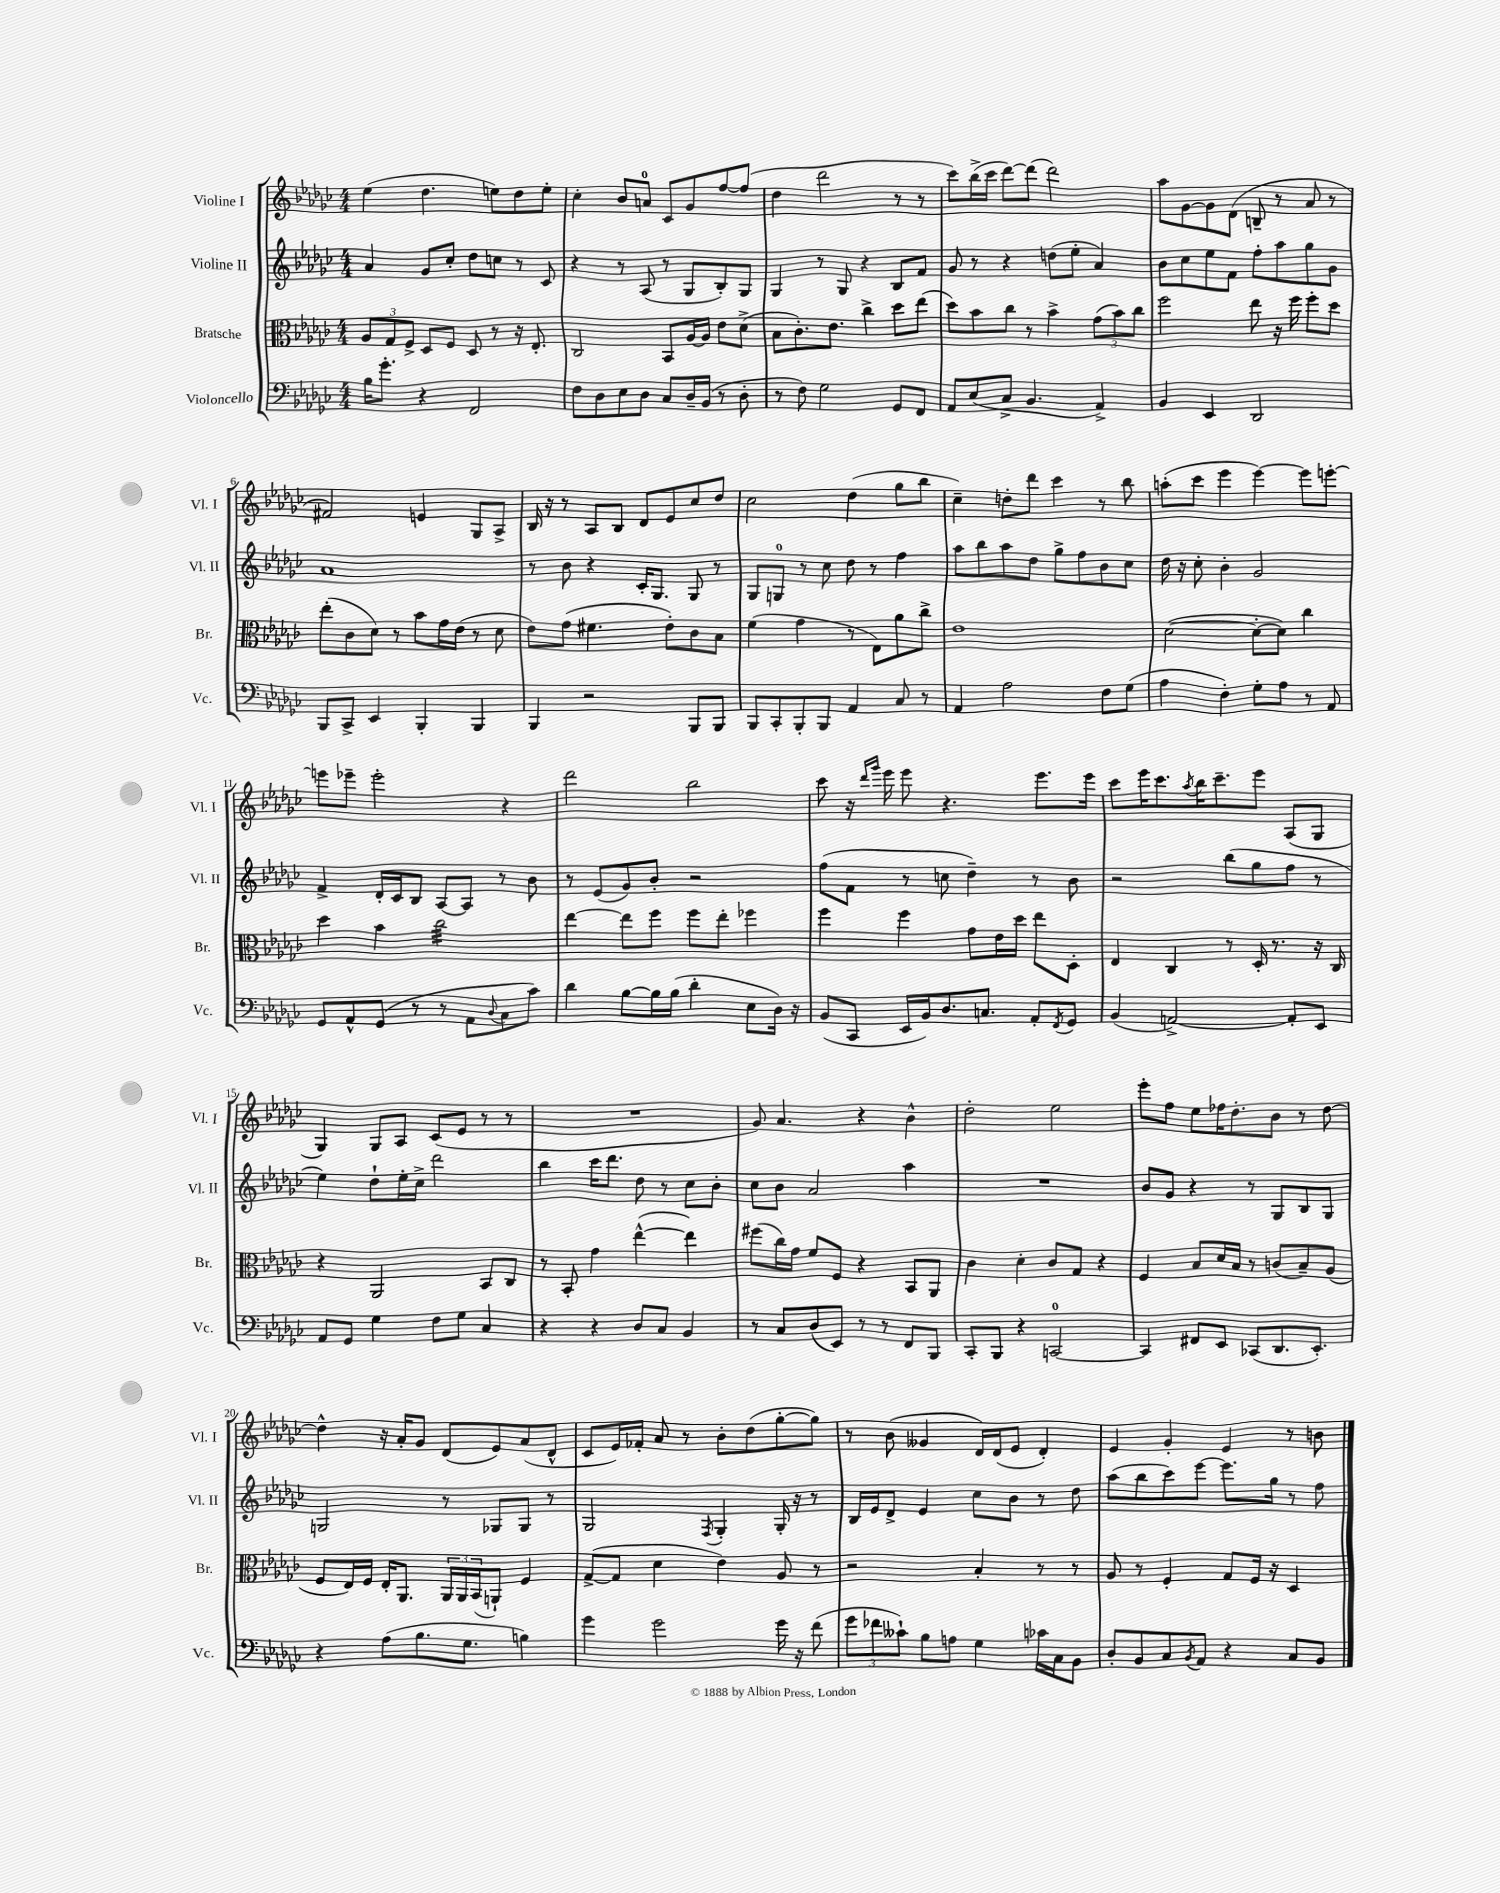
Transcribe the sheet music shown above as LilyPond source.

<<
\new StaffGroup <<
\new Staff = "s0" \with { instrumentName = "Violine I" shortInstrumentName = "Vl. I" } {
    \clef treble \key ges \major \numericTimeSignature \time 4/4
    ees''4( des''4. e''8) des''8 e''8-. |
    ces''4-. bes'8 a'8-0 ces'8 ges'8 f''8~ f''8( |
    des''4 des'''2 r8 r8 |
    ces'''8) bes''16->( ces'''16 des'''8~) des'''8( des'''2) |
    aes''8 ges'8~ ges'8 des'8( b8-- r8 aes'8 r8 |
    fis'2) e'4 ges8 aes8-> |
    bes16 r16 r8 aes8 bes8 des'8 ees'8 ces''8 des''8 |
    ces''2 des''4( ges''8 bes''8 |
    ces''4--) d''8-. des'''8 ces'''4 r8 bes''8 |
    a''8-.( ces'''8 ees'''4 ees'''4~) ees'''8 e'''8~-. |
    e'''8 ees'''8-- ees'''2-. r4 |
    des'''2 bes''2 |
    ces'''8 r16 \grace { des'''16 ges'''16 } ees'''16 ees'''8 r4. ees'''8. ees'''16 |
    ces'''8 ees'''16 ces'''8. \acciaccatura { aes''8 } bes''16 ces'''8.-- ees'''8 aes8( ges8 |
    ges4) ges8 aes8 ces'8( ees'8 r8 r8 |
    R1 |
    ges'8) aes'4. r4 bes'4-^ |
    des''2-. ees''2 |
    ees'''8-. f''8 ees''8 fes''16 des''8.-. bes'8 r8 des''8~ |
    des''4-^ r16 aes'16-. ges'8 des'8( ees'8) aes'8( des'8-^ |
    ces'8 ees'16) fes'16-. aes'8 r8 bes'8-. des''8( ges''8~-. ges''8) |
    r8 bes'8( geses'4 des'16) des'16( ees'8 des'4-.) |
    ees'4 ges'4-. ees'4 r8 b'8 \bar "|." |
}
\new Staff = "s1" \with { instrumentName = "Violine II" shortInstrumentName = "Vl. II" } {
    \clef treble \key ges \major \numericTimeSignature \time 4/4
    aes'4 ges'8 ces''8-. des''8 c''8 r8 ces'8 |
    r4 r8 aes8( r8 ges8 bes8-.) ges8 |
    ges4 r8 ges8 r4 bes8 f'8 |
    ges'8 r8 r4 d''8( ees''8-. aes'4) |
    bes'8 ces''8 ees''8 f'8 f''8-. aes''8 ges''8 ges'8 |
    aes'1 |
    r8 bes'8 r4 ces'16-. ges8. ges8 r8 |
    ges8 g8-0 r8 ces''8 des''8 r8 f''4 |
    aes''8 bes''8 aes''8 des''8 ges''8-> f''8 bes'8 ces''8 |
    des''16 r16 ces''8-. bes'4-. ges'2 |
    f'4-> des'16-. ces'16 bes8 aes8~ aes8 r8 bes'8 |
    r8 ees'8( ges'8) bes'8-. r2 |
    f''8( f'8 r8 c''8 des''4--) r8 bes'8 |
    r2 bes''8( ges''8 f''8 r8 |
    ees''4) des''8-! ees''16-. ces''16-> des'''2 |
    bes''4 ces'''16 des'''8. des''8 r8 ces''8 bes'8-. |
    ces''8 bes'8 aes'2 aes''4 |
    R1 |
    bes'8 ges'8 r4 r8 ges8 bes8 ges8 |
    g2 r8 ges8 ges8 r8 |
    ges2 \acciaccatura { f8 } ges4-. ges16-. r16 r8 |
    bes16 ees'16 des'8-> ees'4 ces''8 bes'8 r8 des''8 |
    aes''8( bes''8 ces'''8) ees'''8~ ees'''8. ges''16 r8 f''8 \bar "|." |
}
\new Staff = "s2" \with { instrumentName = "Bratsche" shortInstrumentName = "Br." } {
    \clef alto \key ges \major \numericTimeSignature \time 4/4
    \tuplet 3/2 { aes8 ges8 f8-> } des8 f8 des8 r8 r16 ees8.-. |
    ces2 bes,8 aes16~ aes16 ees'8 des'8->( |
    bes8 ces'8.-.) ees'8. ces''4-> des''8 ees''8( |
    des''8) bes'8 ces''8 r8 bes'4-> \tuplet 3/2 { ges'8( bes'8) ces''8 } |
    f''2 ees''8 r16 f''16 f''8-. des''8 |
    ees''8-.( ces'8 des'8) r8 bes'8 ges'16 ees'16( r8 des'8 |
    ees'8) ges'8( fis'4. ees'8-.) ces'8 bes8 |
    f'4( ges'4 r8 ees8) aes'8 ces''8-> |
    ees'1 |
    des'2~( des'8~-. des'8) ces''4 |
    des''4 bes'4 ces''2:32 |
    ees''4~ ees''8 f''8 f''8 ees''8-. fes''4 |
    f''4 f''4 ges'8 ees'16 des''16 ees''8 des8-. |
    ees4 ces4 r8 des16-. r8. r16 ces16 |
    r4 aes,2 bes,8 ces8 |
    r8 bes,8-. ges'4 ees''4~-^( ees''4) |
    fis''8( ces''16) ges'16 f'8 f8 r4 bes,8 aes,8 |
    ces'4 des'4-. ces'8 ges8 r4 |
    f4 bes8 des'16 bes16 r8 c'8( bes8--) aes8( |
    f8 ees16) f16 ees16-. aes,8. \tuplet 3/2 { aes,16 aes,16 bes,16( } a,8-!) f4 |
    ges8~->( ges8 des'4 ees'4) aes8 r8 |
    r2 bes4-. r8 r8 |
    aes8 r8 f4-. ges8 f16 r16 des4 \bar "|." |
}
\new Staff = "s3" \with { instrumentName = "Violoncello" shortInstrumentName = "Vc." } {
    \clef bass \key ges \major \numericTimeSignature \time 4/4
    bes16 ges'8.-. r4 f,2 |
    f8 des8 ees8 des8 ces8 des16-- bes,16( r8 des8-. |
    r8 f8) ges2 ges,8 f,8 |
    aes,8 ees8( ces8-> bes,4. aes,4->) |
    bes,4 ees,4 des,2 |
    bes,,8 ces,8-> ees,4 bes,,4-. bes,,4 |
    bes,,4 r2 bes,,8 bes,,8 |
    bes,,8 ces,8-. bes,,8-. bes,,8 aes,4 ces8 r8 |
    aes,4 aes2 f8 ges8( |
    aes4 f4-.) ges8-. aes8 r8 aes,8 |
    ges,8 aes,8-^ ges,8( r8 r8 aes,8 \appoggiatura { des8 } ces8 ces'8) |
    des'4 bes8~ bes16 bes16( des'4-. ees8 des16) r16 |
    bes,8( ces,8 ees,16 bes,16) des8. c8. aes,8-. \acciaccatura { f,8 } ges,8 |
    bes,4( a,2~->) a,8-. ees,8 |
    aes,8 ges,8 ges4 f8 ges8 ces4 |
    r4 r4 des8 ces8 bes,4 |
    r8 ces8 des8( ees,8) r8 r8 f,8 bes,,8 |
    ces,8-. bes,,8 r4 c,2-0~ |
    c,4 fis,8 ees,8 ces,8( des,8. ees,8.-.) |
    r4 aes8( bes8. ges8. b4) |
    ges'4 ges'2 ges'16 r16 f'8( |
    \tuplet 3/2 { ges'8 fes'8 ceses'8-!) } bes8 a8 ges4 ces'16 ces16 bes,8 |
    des8-. bes,8 ces8 \acciaccatura { bes,8 } aes,8 r4 ces8 bes,8 \bar "|." |
}
>>
>>
